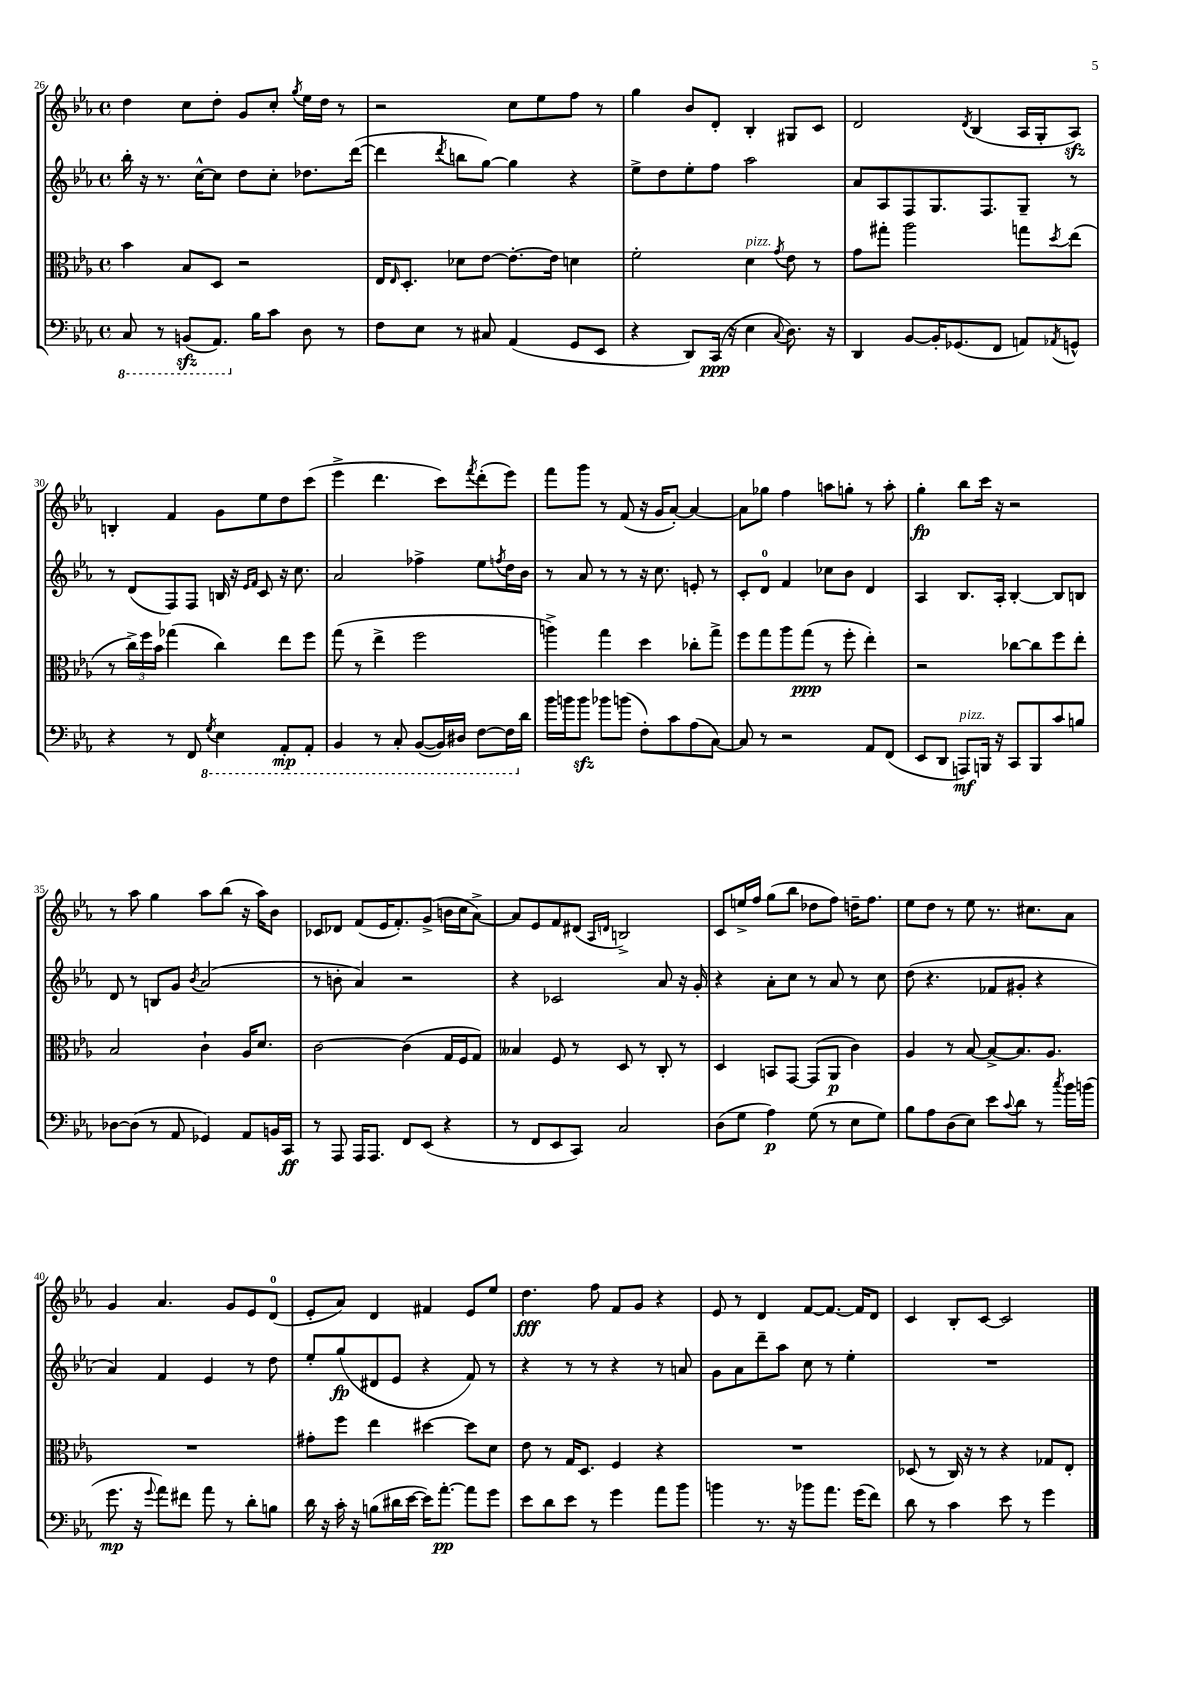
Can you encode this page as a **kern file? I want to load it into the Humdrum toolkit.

**kern	**kern	**kern	**kern
*staff4	*staff3	*staff2	*staff1
*clefF4	*clefC3	*clefG2	*clefG2
*k[b-e-a-]	*k[b-e-a-]	*k[b-e-a-]	*k[b-e-a-]
*M4/4	*M4/4	*M4/4	*M4/4
*met(c)	*met(c)	*met(c)	*met(c)
8CC	4b-	16bb-'	4dd
.	.	16r	.
8r	.	8.r	.
(8BBB	8B-	.	8cc
.	.	[16cc^^	.
8.AAA-)	8D	8cc]	8dd'
.	2r	8dd	8g
16B-	.	.	.
8c	.	8cc'	8cc'
.	.	.	8qgg
8D	.	8.dd-	16ee-
.	.	.	16dd
8r	.	.	8r
.	.	([16ddd	.
=	=	=	=
8F	16E-	4ddd]	2r
.	16qqE-	.	.
.	8.D'	.	.
8E-	.	.	.
.	.	8qddd	.
8r	8d-	8bb	.
8C#	[8e-	[8gg)	.
(4AA-	8.e-'_	4gg]	8cc
.	.	.	8ee-
.	16e-]	.	.
8GG	4d	4r	8ff
8EE-	.	.	8r
=	=	=	=
4r	2f'	8ee-^	4gg
.	.	8dd	.
8DD)	.	8ee-'	8b-
(16CC	.	8ff	8d'
16r	.	.	.
4E-	4d	2aa-	4B-'
8qqC	8qg	.	.
8.D)	8e-	.	8G#
.	8r	.	8c
16r	.	.	.
=	=	=	=
4DD	8g	8a-	2d
.	8gg#'	8A-	.
[8BB-	2aa-	8F	.
16BB-']	.	8.G	.
(8.GG-	.	.	.
.	.	.	8qd
.	.	.	(4B-
.	.	8.F	.
8FF	.	.	.
8AA)	8gg	8G~	16A-
.	.	.	16G'
8qAA-	8qdd	.	.
8GG^^	(8ee-	8r	8A-)
=	=	=	=
4r	8r	8r	4B'
.	24cc^)	(8d	.
.	24ff	.	.
.	24b-	.	.
8r	(4gg-	8F)	4f
8FF	.	8F	.
8qGG	.	.	.
4EE-	4cc)	16B	8g
.	.	16r	.
.	.	16qqe-	.
.	.	16qqf	.
.	.	8c	8ee-
8AAA-'	8ee-	16r	8dd
.	.	8.cc	.
8AAA-'	8ff	.	(8ccc
=	=	=	=
4BBB-	(8gg	2a-	4eee-^
.	8r	.	.
8r	4ee-^	.	4.ddd
8CC'	.	.	.
([8BBB-	2ff	4ff-^	.
16BBB-])	.	.	8ccc)
16DD#	.	.	.
.	.	.	8qfff
[8FF	.	8ee-	(8ddd'
.	.	8qff	.
16FF]	.	16dd	8eee-)
16d	.	16b-	.
=	=	=	=
16b-	4aa^)	8r	8fff
16b	.	.	.
8b	.	8a-	8ggg
8b-	4gg	8r	8r
(8b	.	8r	(8f
8F')	4dd	16r	16r
.	.	8.cc	16g
8c	.	.	[8a-')
(8A-	8cc-'	8e'	4a-_
[8C)	8gg^	8r	.
=	=	=	=
8C]	8ff	8c'	8a-]
8r	8gg	8d	8gg-
2r	8aa-	4f	4ff
.	(8gg	.	.
.	8r	8cc-	8aa
.	8ff'	8b-	8gg'
8AA-	4ee-')	4d	8r
(8FF	.	.	8aa'
=	=	=	=
8EE-	2r	4A-	4gg'
8DD	.	.	.
8AAA)	.	8.B-	8bb-
16BBB	.	.	16ccc
16r	.	16A-'	16r
8CC	[8cc-	[4B-'	2r
8BBB	8cc-]	.	.
8c	8ff	8B-]	.
8B	8ee-'	8B	.
=	=	=	=
[8D-	2B-	8d	8r
(8D-]	.	8r	8aa-
8r	.	8B	4gg
8AA-	.	8g	.
.	.	8qb-	.
4GG-)	4c`	(2a-	8aa-
.	.	.	(8bb-
8AA-	16A-	.	16r
.	8.d	.	16aa-)
16BB	.	.	8b-
16CC	.	.	.
=	=	=	=
8r	[2c	8r	8c-
8AAA-	.	8b'	8d-
16AAA-	.	4a-)	(8f
8.AAA-	.	.	.
.	.	.	16e-
.	.	.	8.f')
8FF	(4c]	2r	.
(8EE-	.	.	(8g^
4r	16G	.	16b
.	16F	.	16cc
.	8G)	.	[8a-^)
=	=	=	=
8r	4B--	4r	8a-]
8FF	.	.	8e-
8EE-	8F	2c-	8f
8CC)	8r	.	(8d#
.	.	.	16qqA-
.	.	.	16qqd
2C	8D	.	2B^)
.	8r	.	.
.	8C'	8a-	.
.	8r	16r	.
.	.	16g'	.
=	=	=	=
(8D	4D	4r	8c
8G	.	.	16ee^
.	.	.	16ff
4A-)	8BB	8a-'	(8gg
.	[8GG	8cc	8bb-
(8G	(8GG]	8r	8dd-
8r	8AA-	8a-	8ff)
8E-	4c)	8r	16dd~
.	.	.	8.ff
8G)	.	8cc	.
=	=	=	=
8B-	4A-	(8dd	8ee-
8A-	.	4.r	8dd
(8D	8r	.	8r
8E-)	[8B-	.	8ee-
8e-	8B-^_	8f-	8.r
8qqc	.	.	.
8d	8.B-]	8g#'	.
.	.	.	8.cc#
8r	.	4r	.
.	8.A-	.	.
8qcc	.	.	.
16b-	.	.	8a-
(16b	.	.	.
=	=	=	=
8.g	1r	4a-)	4g
16r	.	.	.
8qqg	.	.	.
8a-)	.	4f	4.a-
8f#	.	.	.
8a-	.	4e-	.
8r	.	.	8g
8d'	.	8r	8e-
8B	.	8dd	(8d
=	=	=	=
16d	8g#'	8ee-'	8e-'
16r	.	.	.
16c'	8ff	(8gg	8a-)
16r	.	.	.
(8B	4ee-	8d#	4d
16d#	.	8e-	.
[16e-	.	.	.
16e-])	[4dd#	4r	4f#
[8.a-'	.	.	.
8a-]	8dd#]	8f)	8e-
8g	8d	8r	8ee-
=	=	=	=
8e-	8e-	4r	4.dd
8d	8r	.	.
8e-	16G	8r	.
.	8.D	.	.
8r	.	8r	8ff
4g	4F	4r	8f
.	.	.	8g
8a-	4r	8r	4r
8b-	.	8a	.
=	=	=	=
4b	1r	8g	8e-
.	.	8a-	8r
8.r	.	8ddd~	4d
.	.	8aa-	.
16r	.	.	.
8b-	.	8cc	[8f
8.a-	.	8r	8.f_
.	.	4ee-'	.
(16g	.	.	16f]
8f)	.	.	8d
=	=	=	=
8d	(8D-	1r	4c
8r	8r	.	.
4c	16C)	.	8B-'
.	16r	.	.
.	8r	.	[8c
8e-	4r	.	2c]
8r	.	.	.
4g	8G-	.	.
.	8E-'	.	.
==	==	==	==
*-	*-	*-	*-
